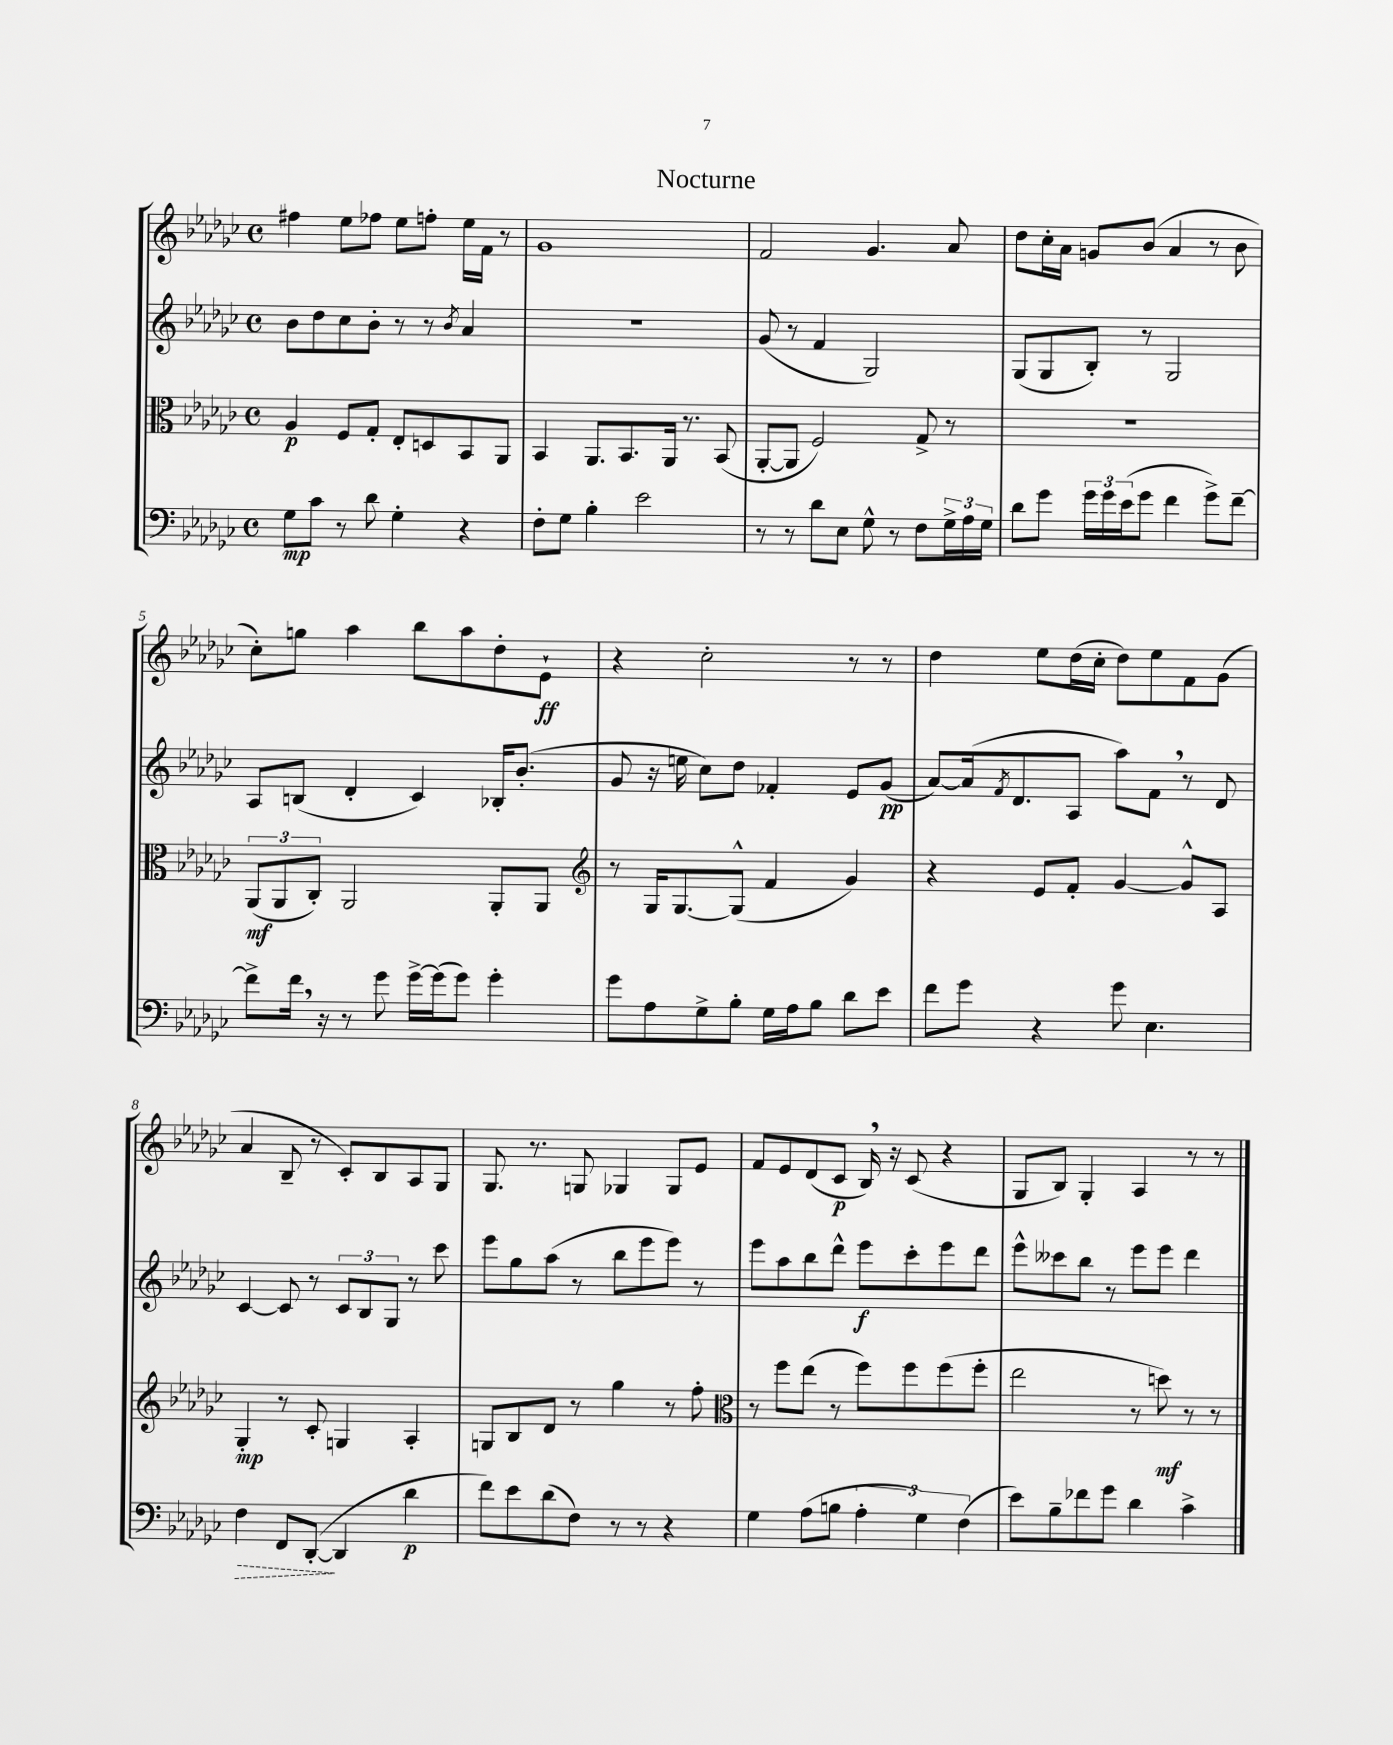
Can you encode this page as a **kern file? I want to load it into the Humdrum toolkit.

**kern	**kern	**kern	**kern
*staff4	*staff3	*staff2	*staff1
*clefF4	*clefC3	*clefG2	*clefG2
*k[b-e-a-d-g-c-]	*k[b-e-a-d-g-c-]	*k[b-e-a-d-g-c-]	*k[b-e-a-d-g-c-]
*M4/4	*M4/4	*M4/4	*M4/4
*met(c)	*met(c)	*met(c)	*met(c)
8G-	4A-	8b-	4ff#
8c-	.	8dd-	.
8r	8F	8cc-	8ee-
8d-	8G-'	8b-'	8ff-
4G-'	8E-'	8r	8ee-
.	8D	8r	8ff'
.	.	8qb-	.
4r	8BB-	4a-	16ee-
.	.	.	16f
.	8AA-	.	8r
=	=	=	=
8F'	4BB-	1r	1g-
8G-	.	.	.
4B-'	8.AA-	.	.
.	8.BB-	.	.
2e-	.	.	.
.	16AA-	.	.
.	8.r	.	.
.	(8BB-	.	.
=	=	=	=
8r	[8AA-'	(8g-	2f
8r	8AA-]	8r	.
8d-	2F)	4f	.
8E-	.	.	.
8G-^^	.	2G-)	4.g-
8r	.	.	.
8F	8G-^	.	.
24G-^	8r	.	8a-
24A-	.	.	.
24G-	.	.	.
=	=	=	=
8d-	1r	(8G-	8dd-
8g-	.	8G-	16cc-'
.	.	.	16a-
24g-	.	8B-')	8g
24g-	.	.	.
(24e-	.	.	.
8g-	.	8r	(8b-
4f	.	2G-	4a-
8g-^)	.	.	8r
[8f~	.	.	8b-
=	=	=	=
8f^]	(12AA-	8A-	8cc-')
.	12AA-	.	.
16f	.	(8B	8gg
.	12C-')	.	.
16r	.	.	.
8r	2AA-	4d-'	4aa-
8g-	.	.	.
[16g-^	.	4c-)	8bb-
(16g-]	.	.	.
8g-)	.	.	8aa-
4g-'	8AA-'	16B-'	8dd-'
.	.	(8.b-'	.
.	8AA-	.	8e-`
=	=	=	=
*	*clefG2	*	*
8g-	8r	8g-	4r
8A-	16G-	16r	.
.	[8.G-	16ee	.
8G-^	.	8cc-)	2cc-'
8B-'	(8G-^^]	8dd-	.
16G-	4f	4f-'	.
16A-	.	.	.
8B-	.	.	.
8d-	4g-)	8e-	8r
8e-	.	(8g-	8r
=	=	=	=
8f	4r	[8a-)	4dd-
8g-	.	(16a-]	.
.	.	8qf	.
.	.	8.d-	.
4r	8e-	.	8ee-
.	8f'	8A-	(16dd-
.	.	.	16cc-'
8g-	[4g-	8aa-)	8dd-)
4.E-	.	8f	8ee-
.	8g-^^]	8r	8f
.	8A-	8d-	(8g-
=	=	=	=
4F	4G-'	[4c-	4a-
8FF	8r	8c-]	8B-~
([8DD-'	8c-'	8r	8r
4DD-]	4G	12c-	8c-')
.	.	12B-	.
.	.	.	8B-
.	.	12G-	.
4d-	4A-'	8r	8A-
.	.	8ccc-	8G-
=	=	=	=
8f)	8G	8eee-	8.G-
8e-	8B-	8gg-	.
.	.	.	8.r
(8d-	8d-	(8aa-	.
8F)	8r	8r	8G
8r	4gg-	8bb-	4G-
8r	.	8eee-	.
4r	8r	8eee-)	8G-
.	8ff'	8r	8e-
=	=	=	=
*	*clefC3	*	*
4G-	8r	8eee-	8f
.	8ff	8aa-	8e-
(8A-	(8ee-	8bb-	(8d-
8B	8r	8ddd-^^	8c-
6A-'	8ff)	8eee-	16B-)
.	.	.	16r
.	8ff	8ccc-'	(8c-
6G-)	.	.	.
.	(8ff	8eee-	4r
(6F	.	.	.
.	8ff'	8ddd-	.
=	=	=	=
8e-)	2ee-	8eee-^^	8G-
8B-~	.	8ccc--	8B-)
8f-	.	8bb-	4G-'
8g-	.	8r	.
4d-	8r	8eee-	4A-
.	8dd)	8eee-	.
4c-^	8r	4ddd-	8r
.	8r	.	8r
==	==	==	==
*-	*-	*-	*-
